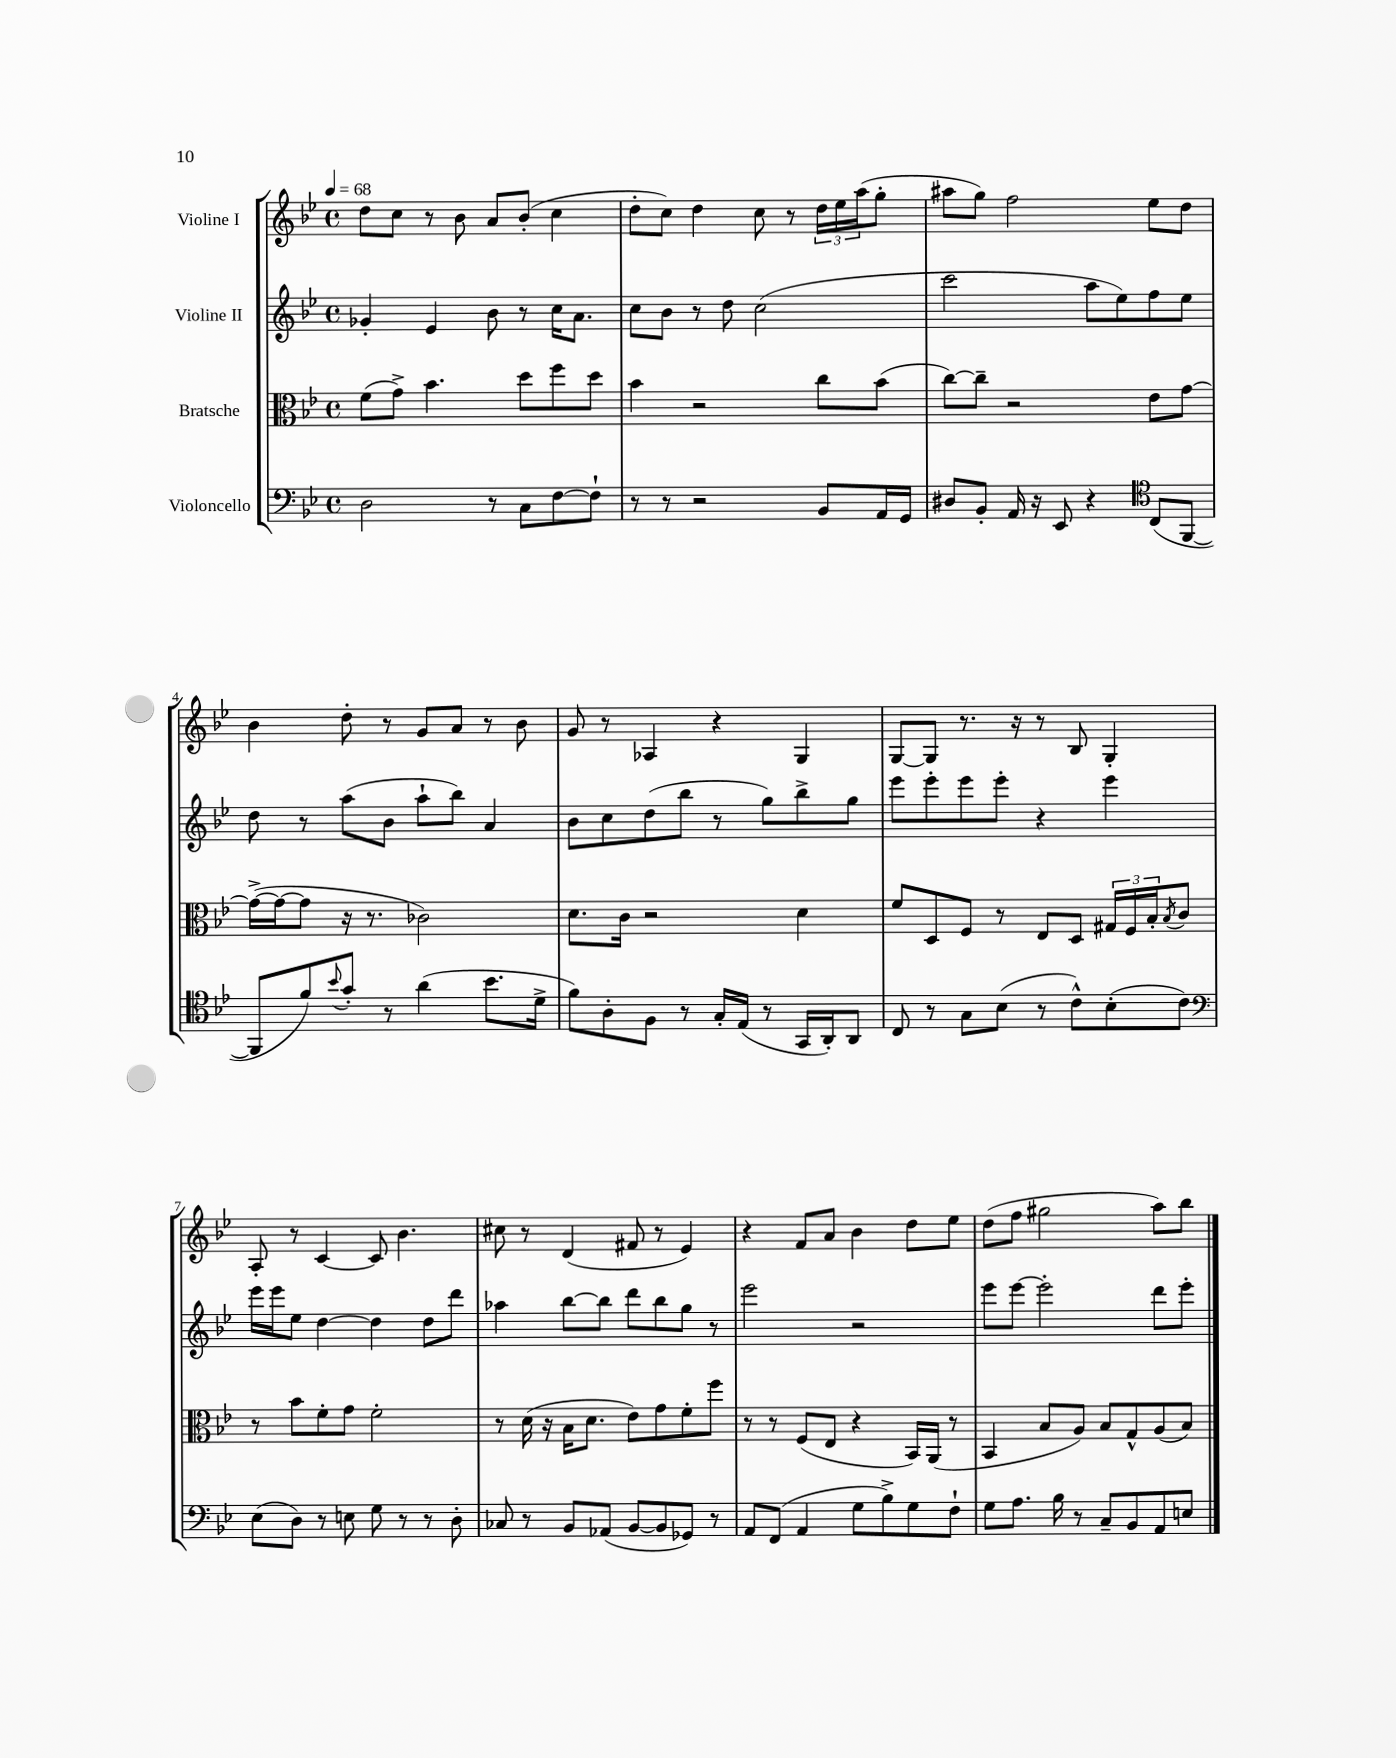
<<
\new StaffGroup <<
\new Staff = "s0" \with { instrumentName = "Violine I" } {
    \clef treble \key bes \major \defaultTimeSignature \time 4/4 \tempo 4 = 68
    d''8 c''8 r8 bes'8 a'8 bes'8-.( c''4 |
    d''8-. c''8) d''4 c''8 r8 \tuplet 3/2 { d''16 ees''16 a''16( } g''8-. |
    ais''8 g''8) f''2 ees''8 d''8 |
    bes'4 d''8-. r8 g'8 a'8 r8 bes'8 |
    g'8 r8 aes4 r4 g4 |
    g8~ g8 r8. r16 r8 bes8 g4-. |
    a8-. r8 c'4~ c'8 bes'4. |
    cis''8 r8 d'4( fis'8 r8 ees'4) |
    r4 f'8 a'8 bes'4 d''8 ees''8 |
    d''8( f''8 gis''2 a''8) bes''8 \bar "|." |
}
\new Staff = "s1" \with { instrumentName = "Violine II" } {
    \clef treble \key bes \major \defaultTimeSignature \time 4/4
    ges'4-. ees'4 bes'8 r8 c''16 a'8. |
    c''8 bes'8 r8 d''8 c''2( |
    c'''2 a''8 ees''8) f''8 ees''8 |
    d''8 r8 a''8( bes'8 a''8-! bes''8) a'4 |
    bes'8 c''8 d''8( bes''8 r8 g''8) bes''8-> g''8 |
    ees'''8 ees'''8-. ees'''8 ees'''8-. r4 ees'''4 |
    ees'''16 ees'''16 ees''8 d''4~ d''4 d''8 d'''8 |
    aes''4 bes''8~ bes''8 d'''8 bes''8 g''8 r8 |
    ees'''2 r2 |
    ees'''8 ees'''8~ ees'''2-. d'''8 ees'''8-. \bar "|." |
}
\new Staff = "s2" \with { instrumentName = "Bratsche" } {
    \clef alto \key bes \major \defaultTimeSignature \time 4/4
    f'8( g'8->) bes'4. d''8 f''8 d''8 |
    bes'4 r2 c''8 bes'8( |
    c''8~) c''8-- r2 ees'8 g'8~ |
    g'16~->( g'16~ g'8 r16 r8. ces'2) |
    d'8. c'16 r2 d'4 |
    f'8 d8 f8 r8 ees8 d8 \tuplet 3/2 { gis16 f16 bes16-. } \acciaccatura { bes8 } c'8 |
    r8 bes'8 f'8-. g'8 f'2-. |
    r8 d'16( r16 bes16 d'8. ees'8) g'8 f'8-. f''8 |
    r8 r8 f8( ees8 r4 bes,16) a,16( r8 |
    bes,4 bes8 a8) bes8 g8-^ a8( bes8) \bar "|." |
}
\new Staff = "s3" \with { instrumentName = "Violoncello" } {
    \clef bass \key bes \major \defaultTimeSignature \time 4/4
    d2 r8 c8 f8~ f8-! |
    r8 r8 r2 bes,8 a,16 g,16 |
    dis8 bes,8-. a,16 r16 ees,8 r4 \clef tenor c8( f,8~ |
    f,8 f'8) \appoggiatura { bes'8 } g'8-. r8 a'4( bes'8. d'16-> |
    f'8) a8-. f8 r8 g16-. ees16( r8 g,16 a,16-.) a,8 |
    c8 r8 g8 bes8( r8 c'8-^) bes8-.( c'8) |
    \clef bass ees8( d8) r8 e8 g8 r8 r8 d8-. |
    ces8 r8 bes,8 aes,8( bes,8~ bes,8 ges,8) r8 |
    a,8 f,8( a,4 g8 bes8->) g8 f8-! |
    g8 a8. bes16 r8 c8-- bes,8 a,8 e8 \bar "|." |
}
>>
>>
